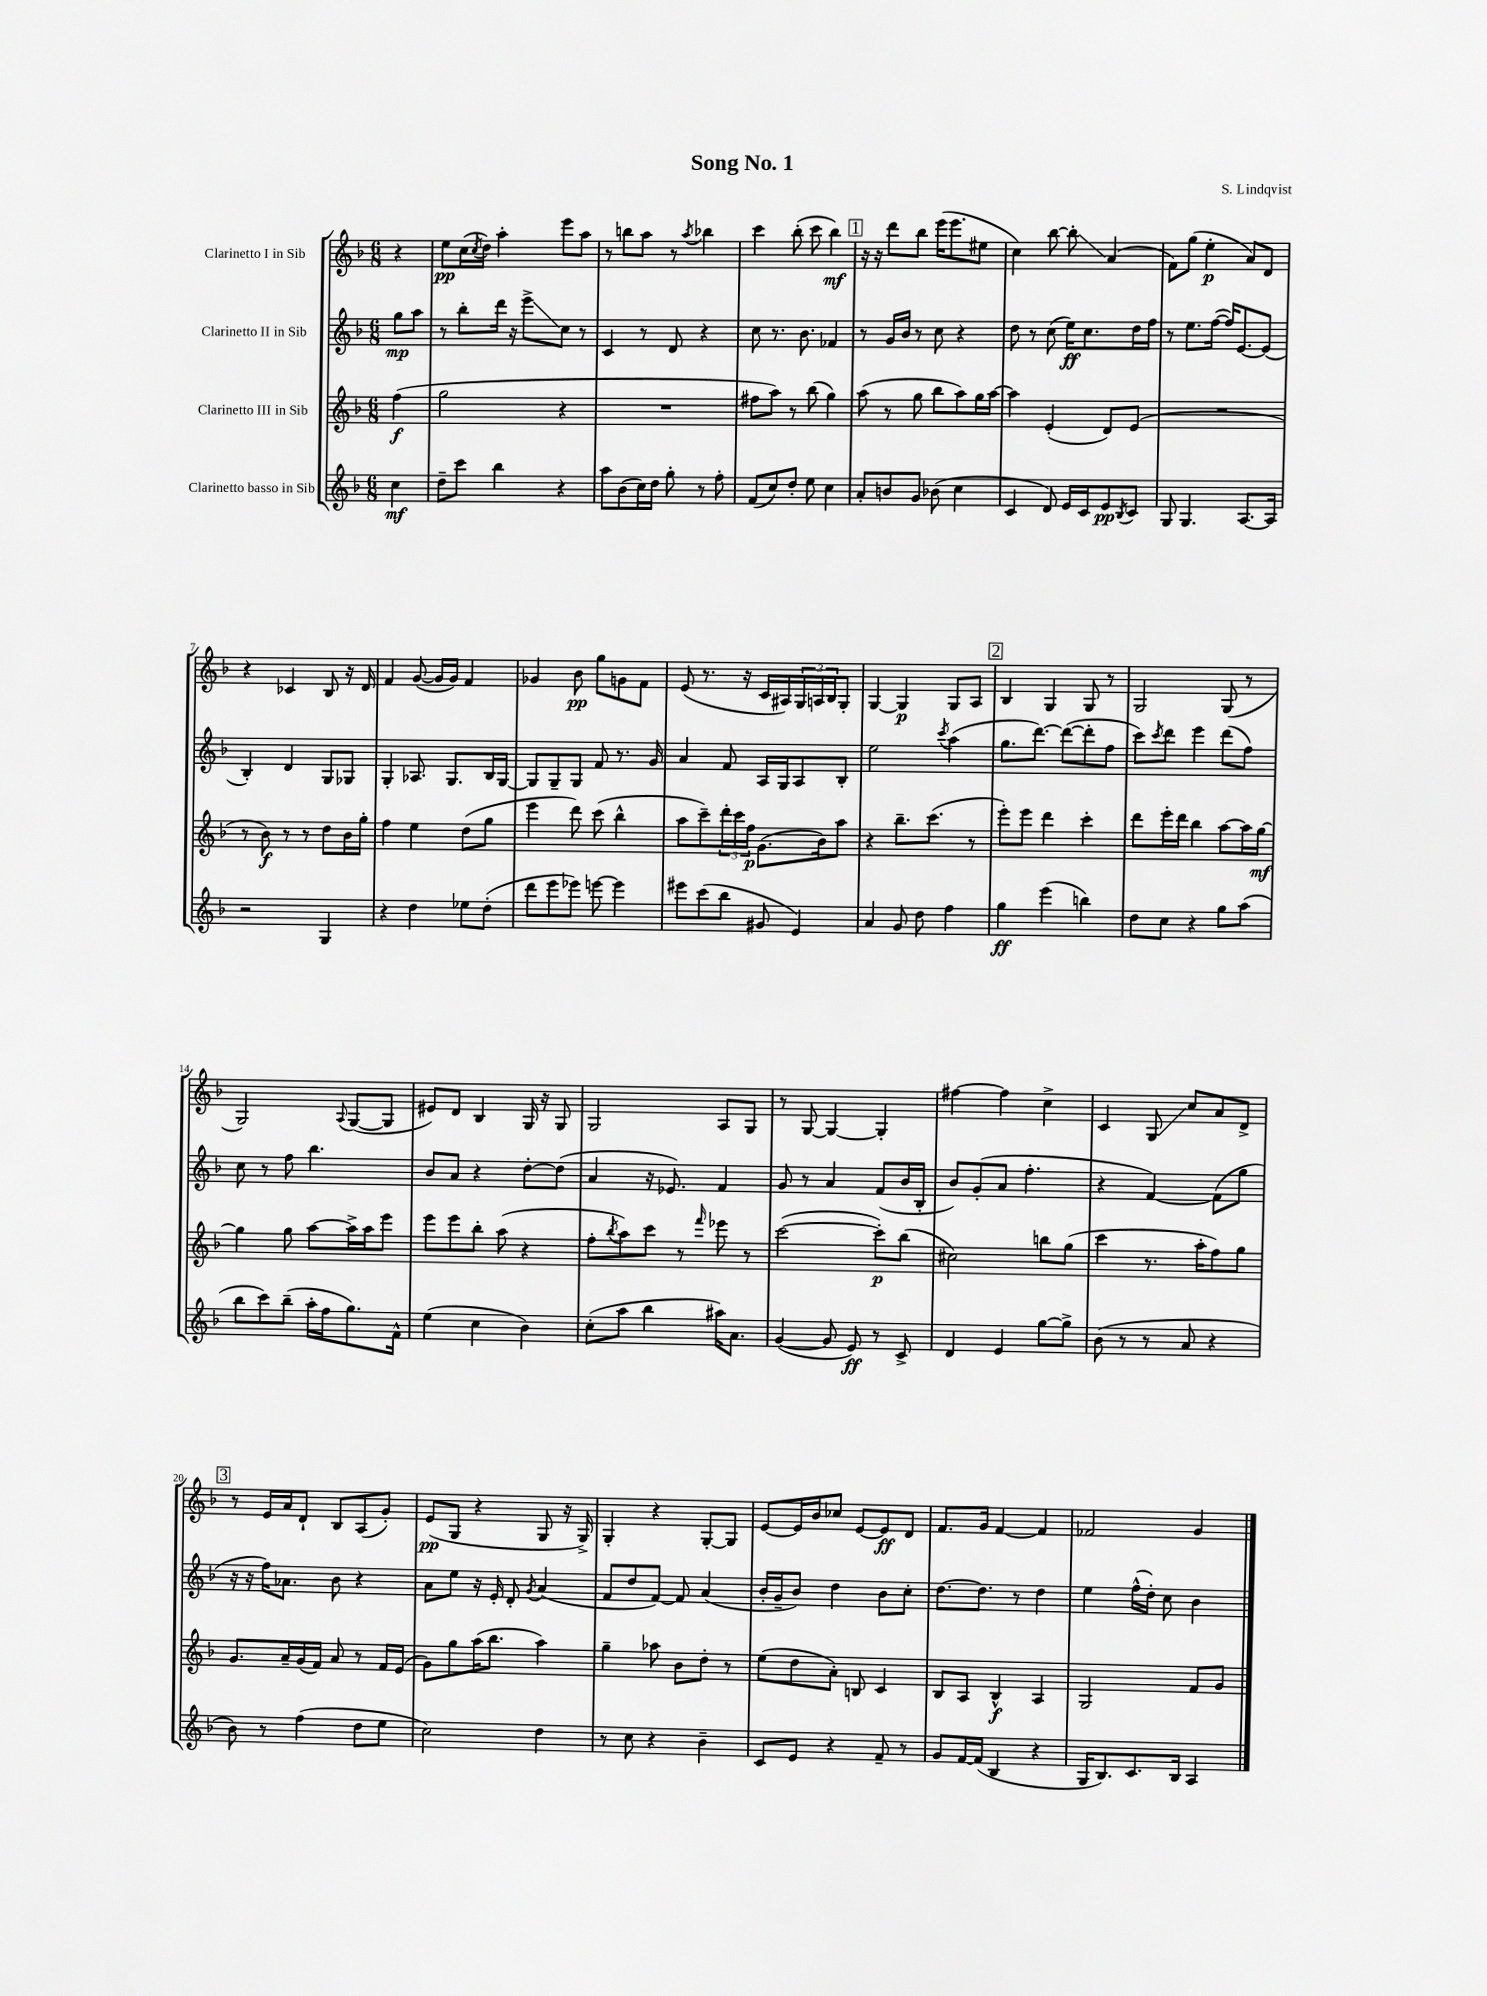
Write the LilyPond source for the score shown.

\header { title = "Song No. 1" composer = "S. Lindqvist" }
<<
\new StaffGroup <<
\new Staff = "s0" \with { instrumentName = "Clarinetto I in Sib" } {
    \clef treble \key f \major \numericTimeSignature \time 6/8 \partial 4
    r4 |
    e''8\pp c''16( \acciaccatura { c''8 } d''16) a''4-. e'''8 a''8 |
    r8 b''8 a''8 r8 \acciaccatura { a''8 } bes''4 |
    c'''4 bes''8-.( c'''8 bes''4\mf) |
    \mark \markup { \box "1" } r16 r16 d'''8 bes''8 e'''16( e'''8. eis''8 |
    c''4) bes''8~ bes''8-.\glissando a'4( |
    f'8) g''8( e''4-.\p a'8) d'8 |
    r4 ces'4 bes8 r16 d'16 |
    f'4 g'8~( g'16 g'16) f'4 |
    ges'4 bes'8\pp g''8 g'8 f'8 |
    e'8( r8. r16 c'16 ais16) \tuplet 3/2 { g16 a16 bes16 } g8-. |
    g4~ g4\p g8 a8 |
    \mark \markup { \box "2" } bes4 g4 g8 r8 |
    g2 g8( r8 |
    g2) \appoggiatura { a8 } g8~( g8 |
    eis'8) d'8 bes4 g16 r16 g8 |
    g2 a8 g8 |
    r8 g8~ g4~ g4-. |
    fis''4~ fis''4 c''4-> |
    c'4 g8\glissando c''8 a'8 d'8-> |
    \mark \markup { \box "3" } r8 e'16 a'16 d'8-! bes8 a8( g'8-.) |
    e'8\pp( g8 r4 g8 r16 g16->) |
    g4-. r4 g8~-. g8 |
    e'8~ e'16 bes'16 ces''8 e'8~ e'8\ff d'8 |
    f'8. g'16 f'4~ f'4 |
    fes'2 g'4 \bar "|." |
}
\new Staff = "s1" \with { instrumentName = "Clarinetto II in Sib" } {
    \clef treble \key f \major \numericTimeSignature \time 6/8 \partial 4
    g''8\mp a''8 |
    r8 bes''8-. d'''16 r16 e'''8->\glissando c''8 r8 |
    c'4 r8 d'8 r4 |
    c''8 r8. bes'8. fes'4 |
    \mark \markup { \box "1" } r8 g'16 bes'16 r8 c''8 r4 |
    d''8 r8 c''8( e''16\ff) c''8. d''16 f''16 |
    r8 e''8. f''16~( f''16) e'8.~ e'8( |
    bes4-.) d'4 g8 ges8 |
    g4-. aes8. g8. bes16 g16~ |
    g8 g8-- g8 f'8 r8. g'16 |
    a'4 f'8 a16 g16 a8 bes8-. |
    e''2 \acciaccatura { c'''8 } a''4( |
    \mark \markup { \box "2" } g''8. d'''8.~) d'''8~( d'''8-. f''8 |
    c'''8) \acciaccatura { c'''8 } d'''8 e'''4 d'''8( f''8) |
    c''8 r8 f''8 bes''4. |
    bes'8 a'8 r4 d''8~-. d''8( |
    a'4 r16 ees'8.) f'4 |
    g'8 r8 a'4 f'8( bes'16 bes16-. |
    bes'8) g'8-.( a'8 f''4.-. |
    r4 f'4~) f'8( g''8 |
    \mark \markup { \box "3" } r16 r16 f''16) aes'8. bes'8 r4 |
    a'8 e''8 r16 e'16-. d'8-. \acciaccatura { g'8 } a'4( |
    f'8 d''8 f'8~) f'8 a'4( |
    bes'16-. g'16-- bes'8) d''4 bes'8 c''8-. |
    d''8.~ d''8. r8 d''4 |
    e''4 f''16-^( d''16-.) c''8 bes'4 \bar "|." |
}
\new Staff = "s2" \with { instrumentName = "Clarinetto III in Sib" } {
    \clef treble \key f \major \numericTimeSignature \time 6/8 \partial 4
    f''4\f( |
    g''2 r4 |
    R2. |
    fis''8 a''8) r8 bes''8( g''4) |
    \mark \markup { \box "1" } a''8( r8 g''8 bes''8 a''8) g''16 a''16~ |
    a''4 e'4-.( d'8) e'8( |
    R2. |
    r8 bes'8\f) r8 r8 d''8 bes'16 g''16-. |
    f''4 e''4 d''8( g''8 |
    e'''4 d'''8) c'''8( bes''4-^ |
    a''8 c'''8--) \tuplet 3/2 { d'''16-. c'''16 f''16\p } g'8.( bes'16) a''8 |
    r4 bes''8.-- c'''8.( r8 |
    \mark \markup { \box "2" } e'''8-.) e'''8 d'''4 c'''4-. |
    d'''8 e'''16-. d'''16 bes''4 a''8~ a''16 g''16~\mf |
    g''4 g''8 a''8~ a''16-> a''16 e'''8 |
    e'''8 e'''8 bes''8-. a''8( r4 |
    f''8-. \acciaccatura { bes''8 } a''8) c'''8 r8 \grace { f'''16 } ees'''8 r8 |
    c'''2~( c'''8-.\p) bes''8( |
    cis''2) b''8 g''8( |
    c'''4 r8. a''16-. f''8) g''8 |
    \mark \markup { \box "3" } g'8. a'16-- g'16( f'16) a'8 r8 f'16 e'16( |
    g'8) g''8 a''16( bes''8. a''4) |
    g''4-- aes''8 bes'8 d''8-. r8 |
    e''8( d''8 a'8-.) b8 c'4 |
    bes8 a8 bes4-^\f a4 |
    g2 f'8 g'8 \bar "|." |
}
\new Staff = "s3" \with { instrumentName = "Clarinetto basso in Sib" } {
    \clef treble \key f \major \numericTimeSignature \time 6/8 \partial 4
    c''4\mf |
    d''8-- c'''8 bes''4 r4 |
    a''8 bes'8( c''16) d''16 g''8-. r8 f''8-. |
    f'8( c''8) d''8-. e''8 c''4 |
    \mark \markup { \box "1" } a'8-. b'8 g'8 bes'8( c''4 |
    c'4 d'8) e'16 c'16 e'8\pp \acciaccatura { bes8 } c'8 |
    g8 g4. a8.~ a16 |
    r2 g4 |
    r4 d''4 ees''8 d''8-.( |
    d'''8 e'''8 ees'''8) e'''8~ e'''4 |
    eis'''8 c'''8( bes''8 gis'8 e'4) |
    a'4 g'8 d''8 f''4 |
    \mark \markup { \box "2" } g''4\ff e'''4( b''4) |
    d''8 c''8 r4 g''8 a''8( |
    bes''8 c'''8) bes''8--( a''16-. f''16 g''8.) f'16-^ |
    e''4( c''4 bes'4) |
    c''8-.( a''8 bes''4 ais''16) a'8. |
    g'4~( g'8 e'8\ff) r8 c'8-> |
    d'4 e'4 g''8~ g''8-> |
    bes'8( r8 r8 a'8 r4 |
    \mark \markup { \box "3" } bes'8) r8 f''4( d''8 e''8 |
    c''2) d''4 |
    r8 c''8 r4 bes'4-- |
    c'8 e'8 r4 f'8-- r8 |
    g'8 f'16~ f'16( bes4 r4 |
    g16 bes8.) c'8. bes16 a4 \bar "|." |
}
>>
>>
